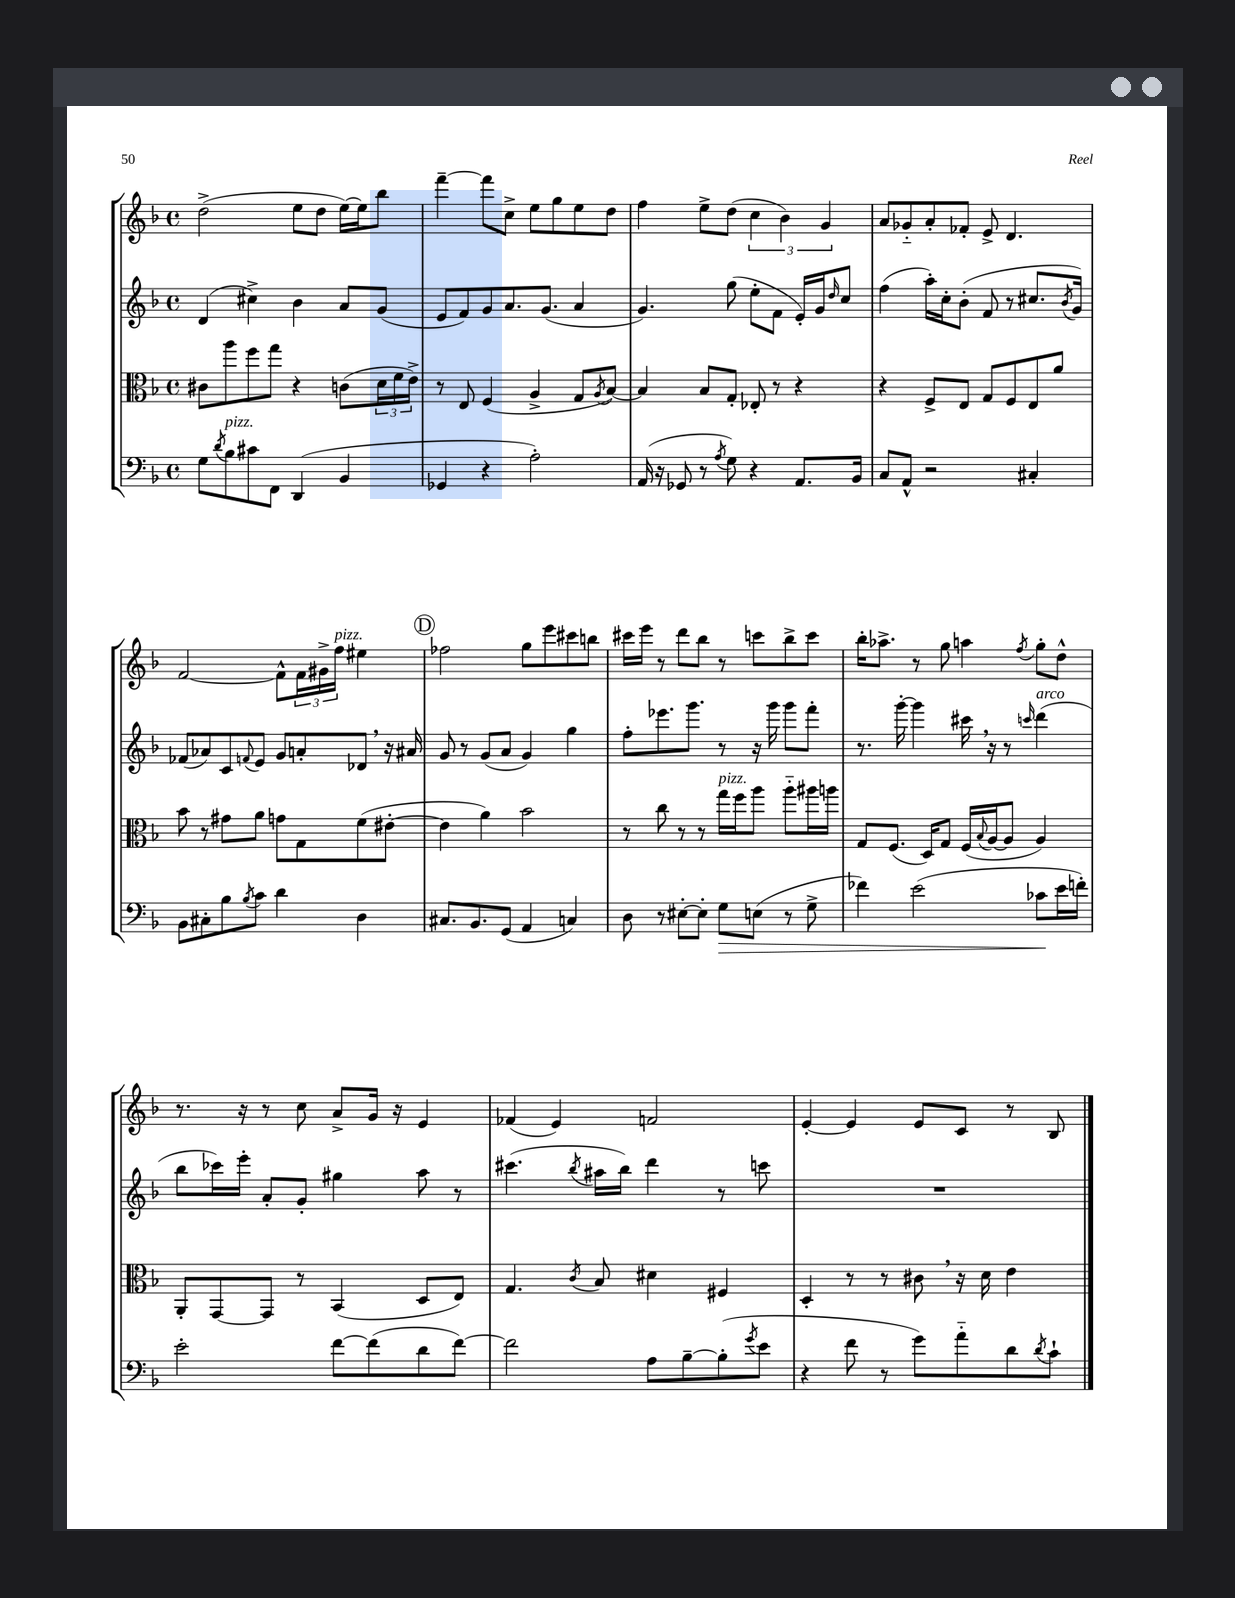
<<
\new StaffGroup <<
\new Staff = "s0" {
    \clef treble \key f \major \defaultTimeSignature \time 4/4
    d''2->( e''8 d''8 e''16~) e''16 bes''8 |
    f'''4~-- f'''8 c''8-> e''8 g''8 e''8 d''8 |
    f''4 e''8-> d''8( \tuplet 3/2 { c''4 bes'4) g'4 } |
    a'8 ges'8-_ a'8-. fes'8-. e'8-> d'4. |
    f'2~ f'8-^ \tuplet 3/2 { f'16 gis'16-> f''16^\markup { \italic "pizz." } } eis''4 |
    \mark \markup { \circle "D" } fes''2 g''8 e'''8 cis'''8 b''8 |
    cis'''16 e'''16 r8 d'''8 bes''8 r8 c'''8 bes''8-> c'''8 |
    bes''16-. aes''8.-> r8 g''8 a''4 \acciaccatura { f''8 } g''8-. d''8-^ |
    r8. r16 r8 c''8 a'8-> g'16 r16 e'4 |
    fes'4( e'4) f'2 |
    e'4~-. e'4 e'8 c'8 r8 bes8 \bar "|." |
}
\new Staff = "s1" {
    \clef treble \key f \major \defaultTimeSignature \time 4/4
    d'4( cis''4->) bes'4 a'8 g'8( |
    e'8 f'8) g'8 a'8. g'8.( a'4 |
    g'4.) g''8( e''8-. f'8 e'16-.) g'16 \grace { d''16 } c''8 |
    f''4( a''16-.) c''16-. bes'8-.( f'8 r8 cis''8. \acciaccatura { bes'8 } g'16) |
    fes'8( aes'8) c'8 \appoggiatura { f'8 } e'8 g'8 a'8-. des'8 \breathe r16 ais'16 |
    \mark \markup { \circle "D" } g'8 r8 g'8( a'8 g'4) g''4 |
    f''8-. ees'''8. g'''8. r8 r16 g'''16 g'''8 f'''8-. |
    r8. g'''16~-. g'''4 cis'''16 \breathe r16 r8 \grace { c'''16 } d'''4^\markup { \italic "arco" }( |
    bes''8 ces'''16) e'''16-. a'8-. g'8-. gis''4 a''8 r8 |
    cis'''4.( \acciaccatura { bes''8 } ais''16 bes''16) d'''4 r8 c'''8 |
    R1 \bar "|." |
}
\new Staff = "s2" {
    \clef alto \key f \major \defaultTimeSignature \time 4/4
    cis'8 a''8 f''8 g''8 r4 c'8( \tuplet 3/2 { d'16 f'16 e'16->) } |
    r8 e8 f4( a4-> g8 \acciaccatura { a8 } bes8~) |
    bes4 bes8 g8-. ees8-. r8 r4 |
    r4 f8-> e8 g8 f8 e8 a'8 |
    bes'8 r8 gis'8 a'8 g'8 g8 f'8( eis'8~-. |
    \mark \markup { \circle "D" } eis'4 a'4) bes'2 |
    r8 c''8 r8 r8 g''16^\markup { \italic "pizz." } f''16 a''8 a''8-_ ais''16 a''16 |
    g8 f8.( d16) g8 f16( \appoggiatura { bes8 } a16~ a8 a4) |
    a,8-. g,8~ g,8 r8 bes,4( d8 e8) |
    g4. \acciaccatura { c'8 } bes8 dis'4 fis4 |
    d4-. r8 r8 cis'8 \breathe r16 d'16 e'4 \bar "|." |
}
\new Staff = "s3" {
    \clef bass \key f \major \defaultTimeSignature \time 4/4
    g8 \acciaccatura { d'8 } bes8^\markup { \italic "pizz." } cis'8 f,8 d,4( bes,4 |
    ges,4 r4 a2-.) |
    a,16( r16 ges,8 r8 \acciaccatura { a8 } g8) r4 a,8. bes,16 |
    c8 a,8-^ r2 cis4-. |
    bes,8 cis8-. bes8 \acciaccatura { bes8 } c'8 d'4 d4 |
    \mark \markup { \circle "D" } cis8. bes,8. g,8( a,4 c4) |
    d8 r8 eis8~-. eis8-. g8\> e8( r8 g8-> |
    fes'4) e'2( ces'8\! e'16 f'16-.) |
    e'2-. f'8~ f'8( d'8 f'8~) |
    f'2 a8 bes8~-- bes8-.( \acciaccatura { g'8 } e'8 |
    r4 f'8 r8 g'8) a'8-_ d'8 \acciaccatura { d'8 } c'8-! \bar "|." |
}
>>
>>
\layout { \context { \Score \remove "Bar_number_engraver" } }
